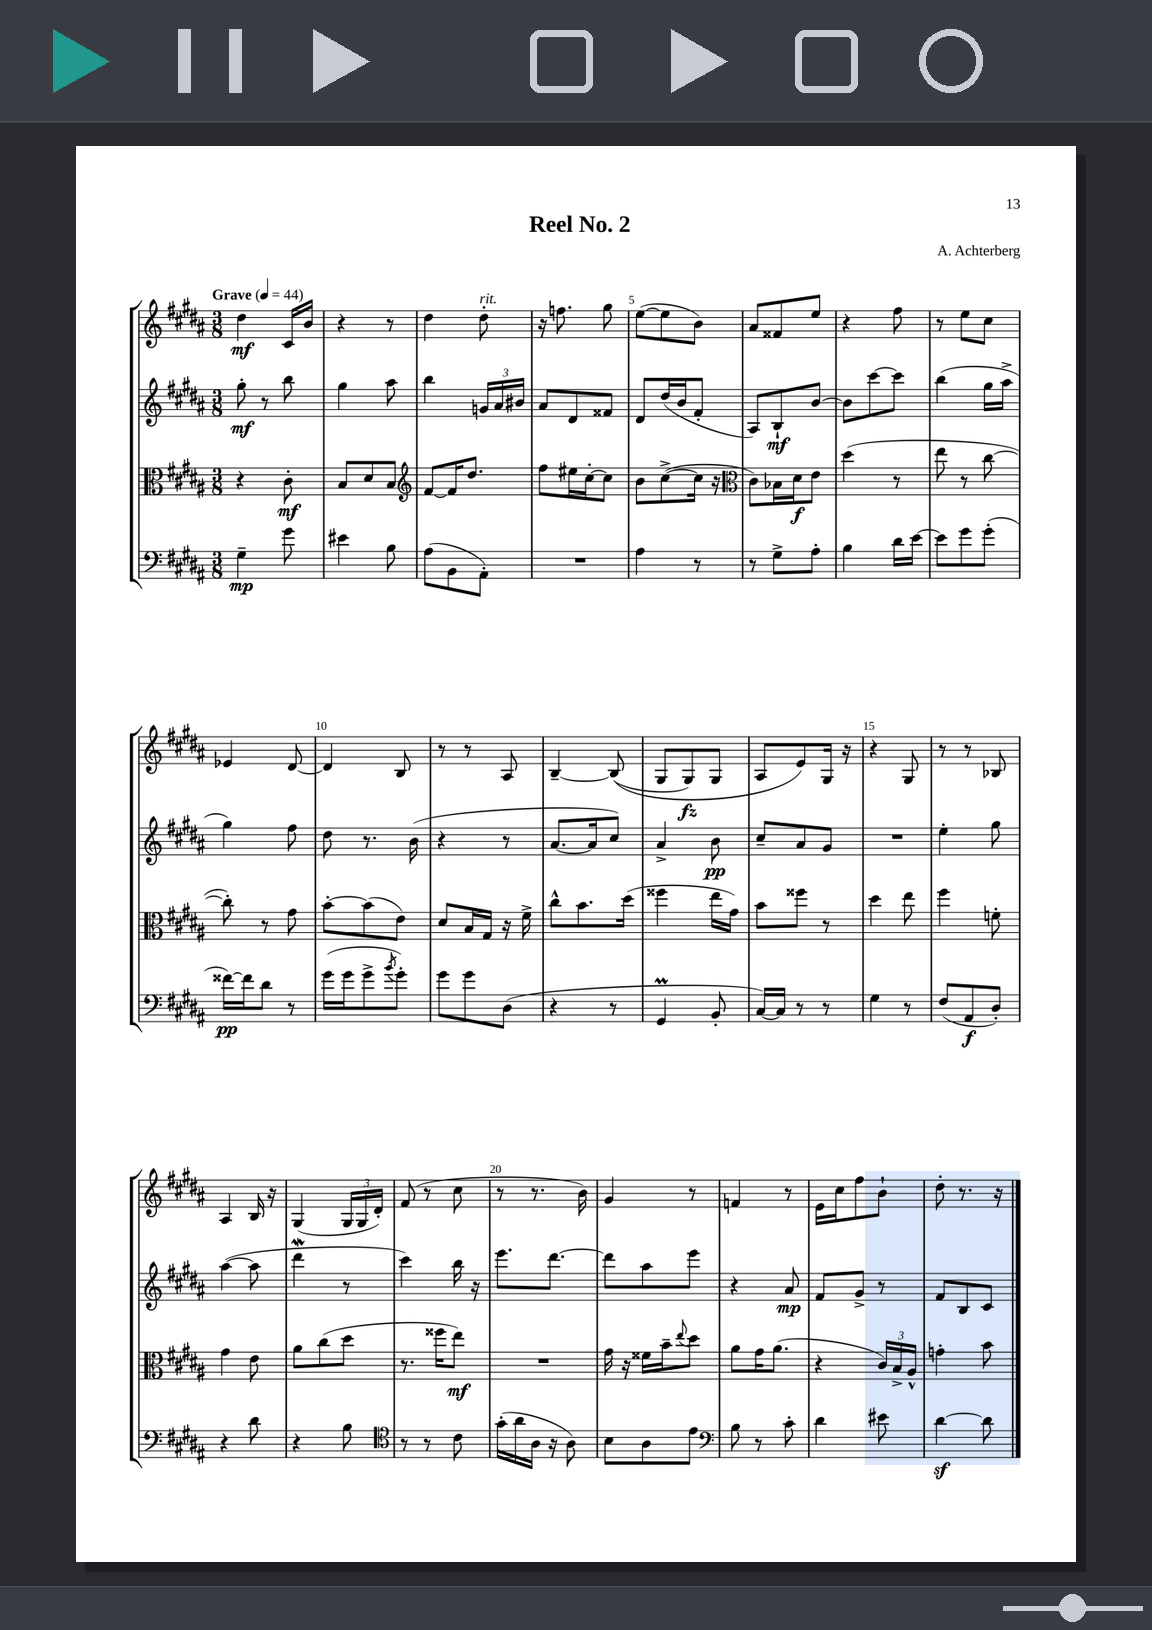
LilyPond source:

\header { title = "Reel No. 2" composer = "A. Achterberg" }
<<
\new StaffGroup <<
\new Staff = "s0" {
    \clef treble \key b \major \numericTimeSignature \time 3/8 \tempo "Grave" 4 = 44
    dis''4\mf cis'16 b'16 |
    r4 r8 |
    dis''4 dis''8-.^\markup { \italic "rit." } |
    r16 f''8. gis''8 |
    e''8~( e''8 b'8) |
    ais'8 fisis'8 e''8 |
    r4 fis''8 |
    r8 e''8 cis''8 |
    ees'4 dis'8~ |
    dis'4 b8 |
    r8 r8 ais8 |
    b4~-- b8(\( |
    gis8 gis8\fz) gis8 |
    ais8 e'8\) gis16 r16 |
    r4 gis8 |
    r8 r8 bes8 |
    ais4 b16 r16 |
    gis4( \tuplet 3/2 { gis16 gis16 dis'16-.) } |
    fis'8( r8 cis''8 |
    r8 r8. b'16) |
    gis'4 r8 |
    f'4 r8 |
    e'16 cis''16 fis''8 b'8-! |
    dis''8-. r8. r16 \bar "|." |
}
\new Staff = "s1" {
    \clef treble \key b \major \numericTimeSignature \time 3/8
    gis''8-.\mf r8 b''8 |
    gis''4 ais''8 |
    b''4 \tuplet 3/2 { g'16 ais'16 bis'16 } |
    ais'8 dis'8 fisis'8 |
    dis'8 dis''16( b'16 fis'8-. |
    ais8) b8-!\mf b'8~ |
    b'8 cis'''8~ cis'''8 |
    b''4( gis''16 ais''16-> |
    gis''4) fis''8 |
    dis''8 r8. b'16( |
    r4 r8 |
    ais'8.~ ais'16 cis''8) |
    ais'4-> b'8\pp |
    cis''8-- ais'8 gis'8 |
    R4. |
    e''4-. gis''8 |
    ais''4~( ais''8 |
    dis'''4\mordent r8 |
    cis'''4) b''16 r16 |
    e'''8. dis'''8.~ |
    dis'''8 ais''8 e'''8 |
    r4 ais'8\mp |
    fis'8 gis'8-> r8 |
    fis'8 b8 cis'8 \bar "|." |
}
\new Staff = "s2" {
    \clef alto \key b \major \numericTimeSignature \time 3/8
    r4 cis'8-.\mf |
    b8 dis'8 b8 |
    \clef treble fis'8~ fis'16 dis''8. |
    fis''8 eis''16 cis''16~-. cis''8 |
    b'8 cis''8~->( cis''16 r16 |
    \clef alto cis'8) bes16 dis'16\f e'8 |
    dis''4( r8 |
    e''8 r8 cis''8~ |
    cis''8-.) r8 gis'8 |
    b'8~-. b'8( e'8) |
    dis'8 b16 gis16 r16 fis'16-> |
    cis''8-^ b'8. dis''16( |
    fisis''4 e''16 gis'16) |
    b'8 fisis''8 r8 |
    dis''4 e''8 |
    fis''4 f'8-. |
    gis'4 e'8 |
    ais'8 cis''8( dis''8 |
    r8. fisis''16 e''8\mf) |
    R4. |
    gis'16 r16 fisis'16 b'16-- \appoggiatura { e''8 } dis''8 |
    ais'8 gis'16 ais'8.( |
    r4 \tuplet 3/2 { cis'16) b16-> ais16-^ } |
    g'4-. b'8 \bar "|." |
}
\new Staff = "s3" {
    \clef bass \key b \major \numericTimeSignature \time 3/8
    gis4--\mp gis'8 |
    eis'4 b8 |
    ais8( b,8 ais,8-.) |
    R4. |
    ais4 r8 |
    r8 gis8-> ais8-. |
    b4 dis'16 e'16~ |
    e'8 gis'8 gis'8-.( |
    fisis'16~\pp) fisis'16 dis'8 r8 |
    gis'16( gis'16 gis'8-> \acciaccatura { b'8 } gis'8-.) |
    gis'8 gis'8 dis8( |
    r4 r8 |
    gis,4\prall b,8-. |
    cis16~) cis16 r8 r8 |
    gis4 r8 |
    fis8( ais,8\f dis8-.) |
    r4 dis'8 |
    r4 b8 |
    \clef tenor r8 r8 cis'8 |
    gis'16-.( ais'16 ais16 r16 ais8) |
    b8 ais8 e'8 |
    \clef bass b8 r8 cis'8-. |
    dis'4 eis'8 |
    dis'4~\sf dis'8 \bar "|." |
}
>>
>>
\layout { \context { \Score \override BarNumber.break-visibility = ##(#f #t #t) barNumberVisibility = #(every-nth-bar-number-visible 5) } }
